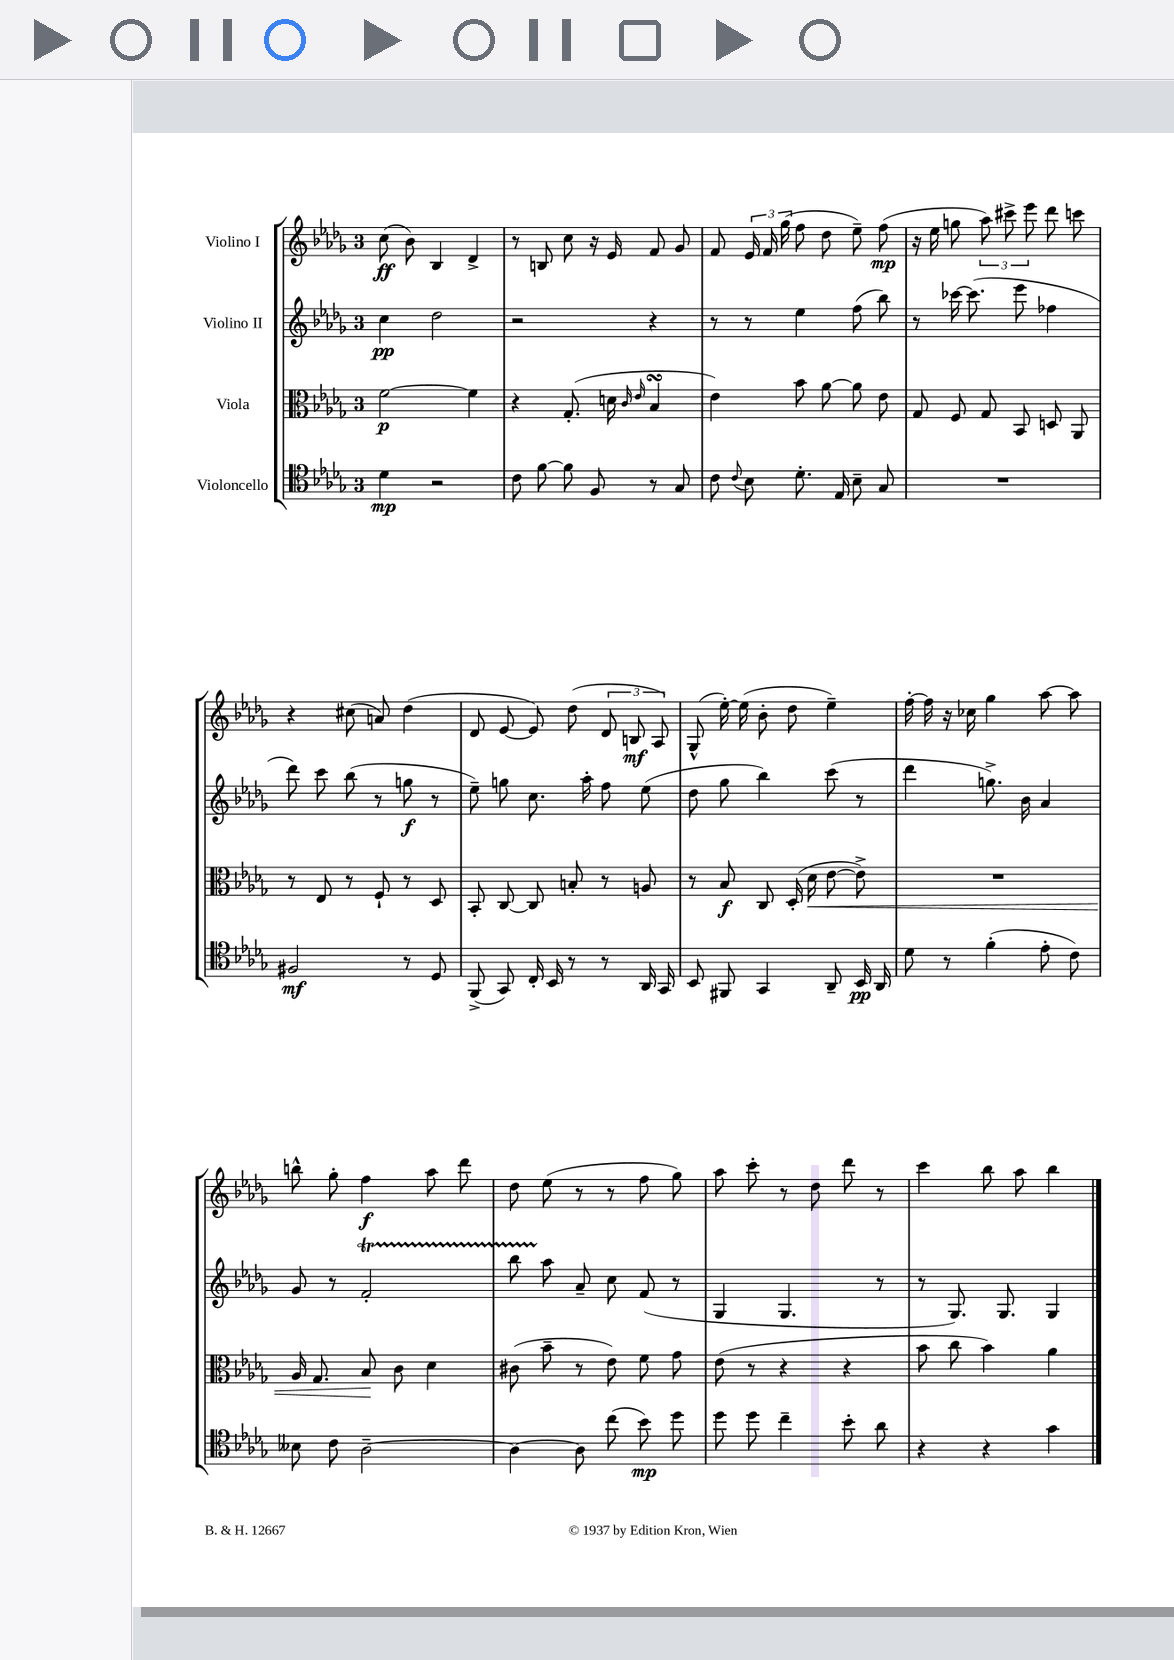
<<
\new StaffGroup <<
\new Staff = "s0" \with { instrumentName = "Violino I" } {
    \clef treble \key des \major \once \override Staff.TimeSignature.style = #'single-digit \time 3/4
    \autoBeamOff c''8\ff( bes'8) bes4 des'4-> |
    r8 b8 c''8 r16 ees'16 f'8 ges'8 |
    f'8 \tuplet 3/2 { ees'16 f'16 ges''16( } f''8 des''8 ees''8--) f''8\mp( |
    r16 ees''16 g''8 \tuplet 3/2 { aes''8) cis'''8-> ees'''8 } des'''8 c'''8 |
    r4 cis''8( a'8) des''4( |
    des'8 ees'8~ ees'8) des''8( \tuplet 3/2 { des'8 b8\mf aes8) } |
    ges8-^( ees''16~-.) ees''16( bes'8-. des''8 ees''4--) |
    f''16~-. f''16 r16 ces''16 ges''4 aes''8~ aes''8 |
    b''8-^ ges''8-. f''4\f aes''8 des'''8 |
    des''8 ees''8( r8 r8 f''8 ges''8) |
    aes''8 c'''8-. r8 des''8 des'''8 r8 |
    c'''4 bes''8 aes''8 bes''4 \bar "|." |
}
\new Staff = "s1" \with { instrumentName = "Violino II" } {
    \clef treble \key des \major \once \override Staff.TimeSignature.style = #'single-digit \time 3/4
    \autoBeamOff c''4\pp des''2 |
    r2 r4 |
    r8 r8 ees''4 f''8( bes''8) |
    r8 ces'''16~ ces'''8.( ees'''8 fes''4 |
    des'''8) c'''8 bes''8( r8 g''8\f r8 |
    ees''8--) g''8 c''8. aes''16-. f''8 ees''8( |
    des''8 ges''8 bes''4) c'''8( r8 |
    des'''4 g''8.->) bes'16 aes'4 |
    ges'8 r8 f'2-.\startTrillSpan |
    bes''8 aes''8\stopTrillSpan aes'8-- c''8 f'8( r8 |
    ges4 ges4. r8 |
    r8 ges8.) ges8. ges4 \bar "|." |
}
\new Staff = "s2" \with { instrumentName = "Viola" } {
    \clef alto \key des \major \once \override Staff.TimeSignature.style = #'single-digit \time 3/4
    \autoBeamOff f'2~\p f'4 |
    r4 ges8.-.( d'16 \grace { c'16 ees'16 } bes4\turn |
    ees'4) bes'8 aes'8~ aes'8 ees'8 |
    ges8 f8 ges8 bes,8 d8 aes,8 |
    r8 ees8 r8 f8-! r8 des8 |
    bes,8-. c8~ c8 b8-. r8 a8 |
    r8 bes8\f c8 des16-.( des'16\< ees'8~ ees'8->) |
    R2. |
    aes16 ges8. bes8\! c'8 des'4 |
    cis'8( bes'8-- r8 ees'8) f'8 ges'8 |
    ees'8( r8 r4 r4 |
    bes'8 c''8 bes'4) aes'4 \bar "|." |
}
\new Staff = "s3" \with { instrumentName = "Violoncello" } {
    \clef tenor \key des \major \once \override Staff.TimeSignature.style = #'single-digit \time 3/4
    \autoBeamOff des'4\mp r2 |
    c'8 f'8~ f'8 f8 r8 ges8 |
    c'8 \appoggiatura { c'8 } bes8 des'8.-. ees16 bes8-- ges8 |
    R2. |
    fis2\mf r8 des8 |
    f,8->( ges,8) c16-. bes,16 r8 r8 aes,16 ges,16 |
    bes,8 fis,8 ges,4 aes,8-- bes,16\pp aes,16 |
    des'8 r8 f'4-.( ees'8-. c'8) |
    beses8 c'8 aes2~-- |
    aes4~ aes8 c''8( bes'8\mp) des''8 |
    des''8 des''8 c''4-- bes'8-. aes'8 |
    r4 r4 ges'4 \bar "|." |
}
>>
>>
\layout { \context { \Score \remove "Bar_number_engraver" } }
